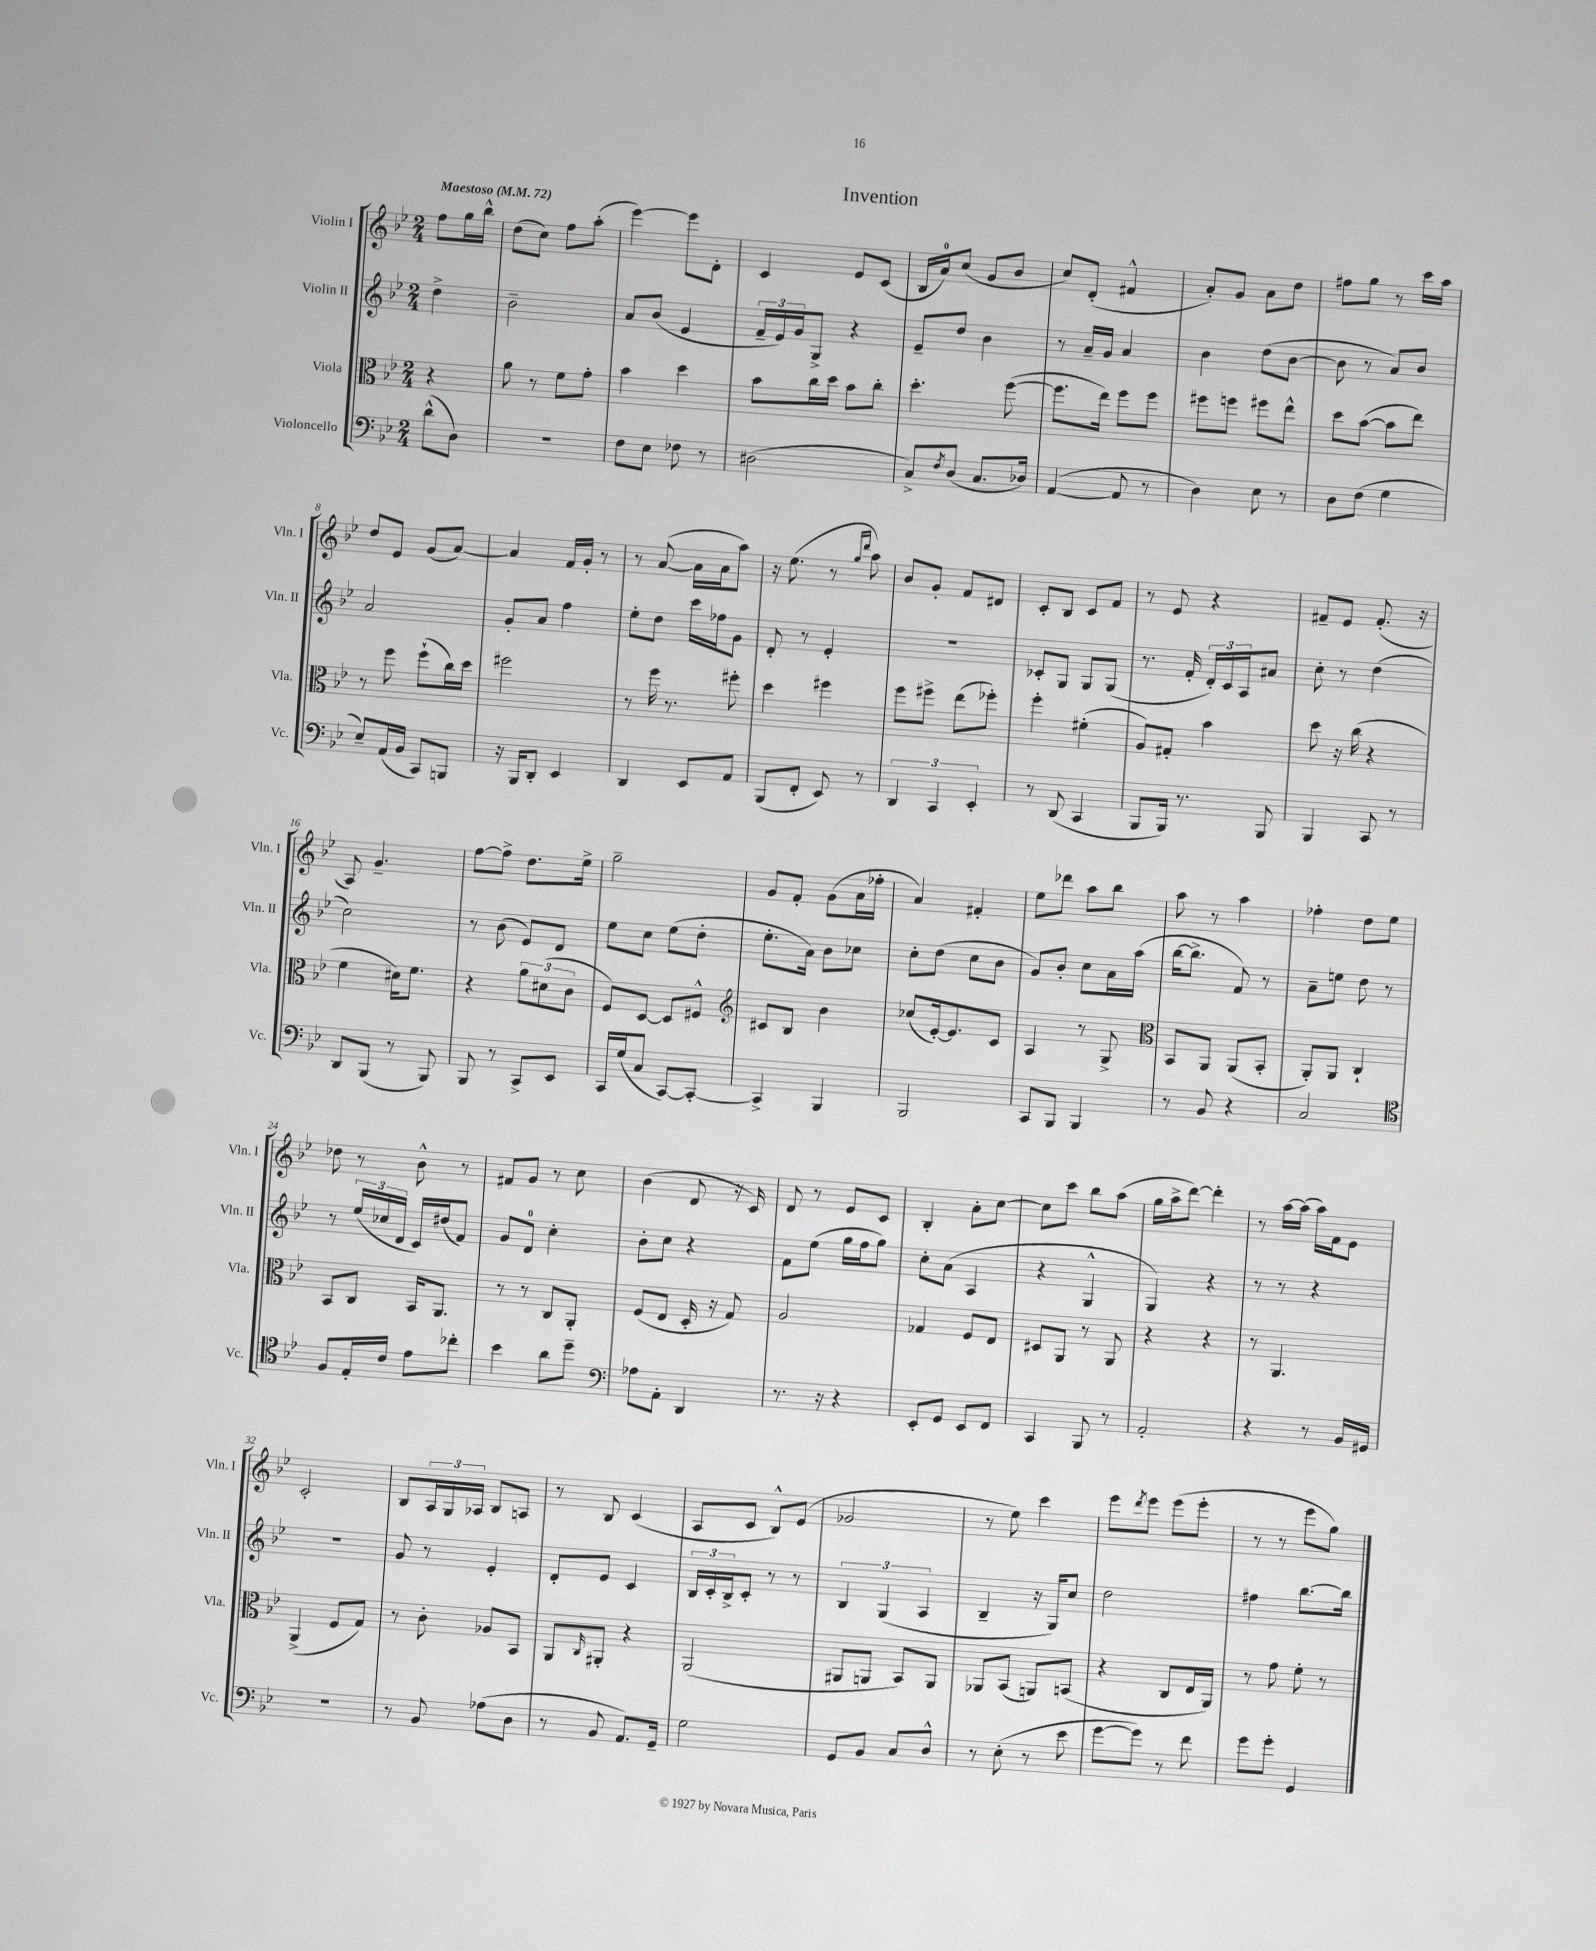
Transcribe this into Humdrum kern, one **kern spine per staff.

**kern	**kern	**kern	**kern
*part4	*part3	*part2	*part1
*staff4	*staff3	*staff2	*staff1
*I"Violoncello	*I"Viola	*I"Violin II	*I"Violin I
*I'Vc.	*I'Vla.	*I'Vln. II	*I'Vln. I
*clefF4	*clefC3	*clefG2	*clefG2
*k[b-e-]	*k[b-e-]	*k[b-e-]	*k[b-e-]
*M2/4	*M2/4	*M2/4	*M2/4
*MM72	*MM72	*MM72	*MM72
=	=	=	=
!	!	!	!LO:TX:a:B:t=Maestoso
(8d^^\L	4r	4dd^\	8ff\L
8D\J)	.	.	16gg\L
.	.	.	16bb-^^\JJ
=1	=1	=1	=1
2r	8a\	2b-~\	(8dd\L
.	8r	.	8cc\J)
.	8f\L	.	8ff\L
.	8g'\J	.	(8aa'\J
=2	=2	=2	=2
8F\L	4b-\	8a/L	[4eee-\)
8E-\J	.	(8b-/J	.
8F-X\	4dd\	4e-/	8eee-\L]
8r	.	.	8d'\J
=3	=3	=3	=3
(2D#X\	8b-\L	24f~/LL	4c/
.	.	24e-/)	.
.	.	24g/J	.
.	16cc\L	8G^/J	.
.	16dd\JJ	.	.
.	8b-\L	4r	8e-/L
.	8cc'\J	.	(8c/J
=4	=4	=4	=4
8C^/L)	4.dd'\	8e-~/L	16B-/LL
.	.	.	16a/J)
8qF/	.	.	.
(8D/J	.	8dd/J	(8cc/J
8.C/L	.	4b-\	8g/L
.	([8ff\	.	8b-/J
16D-X/Jk)	.	.	.
=5	=5	=5	=5
([4AA/	8.ff\L]	8r	8cc/L)
.	.	16a~/LL	(8d'/J
.	16ee-\Jk)	16g/JJ	.
8AA/]	8ff\L	4a/	4f#X^^/
8r	8ff\J	.	.
=6	=6	=6	=6
4D\)	8ff#X\L	4b-\	8a'/L)
.	8ffn\J	.	8g/J
8E-\	8ff#X\L	(8dd\L	8a\L
8r	8ee-^^\J	[8b-\J	8dd\J
=7	=7	=7	=7
8D\L	8dd\L	8b-\]	8ff#X\L
(8F\J	([8b-\J	8r	8gg\J
4G\	8b-\L]	8a/L)	8r
.	8ee-\J)	8b-/J	16ccc\LL
.	.	.	16aa\JJ
!!LO:LB:g=z
=8	=8	=8	=8
8E-~/L)	8r	2a/	8dd/L
(16AA/L	8ff\	.	8e-/J
16BB-/JJ	.	.	.
8CC/L)	(8ff`\L	.	(8g/L
8BBBn/J	16cc\L)	.	[8a/J)
.	16dd\JJ	.	.
=9	=9	=9	=9
16r	2ff#X\	8g'/L	4a/]
16BBB-/KL	.	.	.
8DD'/J	.	8a/J	.
4EE-/	.	4ff\	16f/LL
.	.	.	16g'/JJ
.	.	.	8r
=10	=10	=10	=10
4DD/	8r	8ee-'\L	8r
.	16ff\	8dd\J	([8a/
.	8.r	.	.
8EE-/L	.	16ccc\LL	16a\LL]
.	.	16ff-X\J	16a\J
8AA/J	8ff#X'\	8g\J	8aa\J)
=11	=11	=11	=11
(8BBB-/L	4dd\	8d'/	16r
.	.	.	(8.ee-\
8FF'/J	.	8r	.
8EE-/)	4ff#X\	4e-'/	8r
.	.	.	16qqgg/LL
.	.	.	16qqddd/JJ
8r	.	.	8aa\)
=12	=12	=12	=12
6DD/	8ff\L	2r	8b-/L
.	8ff#X^\J	.	8g'/J
6CC/	.	.	.
.	(8ee-\L	.	8f/L
6EE-'/	.	.	.
.	8ff-X'\J)	.	8d#X/J
=13	=13	=13	=13
8r	4ff'\	8c-X'/L	8c'/L
(8DD/	.	8G/J	8B-/J
4CC/	(4f#X'\	8G/L	8c/L
.	.	(8G/J	8f/J
=14	=14	=14	=14
8BBB-/L	8A/L)	8.r	8r
16BBB-/Jk)	8G#X'/J	.	8e-/
8.r	.	16f'/	.
.	4b-\	24d'/LL)	4r
.	.	24c/	.
.	.	24A/J	.
8BBB-/	.	8a#X/J	.
=15	=15	=15	=15
4BBB-/	8dd\	8cc'\	8f#X~/L
.	16r	8r	8e-/J
.	(16cc\	.	.
8CC/	4r	(4dd\	(8.f#'/
8r	.	.	.
.	.	.	16r
!!LO:LB:g=z
=16	=16	=16	=16
8DD/L	4f\	2cc\)	8A/)
(8BBB-/J	.	.	4.g~/
8r	16d#X\KL)	.	.
.	8.f\J	.	.
8BBB-/)	.	.	.
=17	=17	=17	=17
8BBB-/	4r	8r	[8ff\L
8r	.	(8b-\	8ff^\J]
8CC^/L	12a\L	8e-/L)	8.dd\L
.	(12d#X\	.	.
8EE-/J	.	8d/J	.
.	12c\J	.	.
.	.	.	16ee-^\Jk
=18	=18	=18	=18
16CC/LL	8F/L)	8ee-\L	2gg~\
(16G/J	.	.	.
8C/J	[8D/J	8cc\J	.
[8CC/L)	8D/L]	(8ee-\L	.
8CC'/J_	8F#X^^/J	8dd'\J	.
=19	=19	=19	=19
*	*clefG2	*	*
4CC^/]	8c#X/L	8.ee-'\L	8g/L
.	8B-/J	.	8f'/J
.	.	16a\Jk)	.
4BBB-/	4b-\	8b-\L	(8g\L
.	.	8cc-X\J	16a\L
.	.	.	16ff-X'\JJ
=20	=20	=20	=20
2BBB-/	(8cc-X/L	8cc'\L	4a/)
.	[16e-'/k)	(8dd\J	.
.	8.e-/]	.	.
.	.	8cc\L	4f#X'/
.	8c/J	8b-\J	.
=21	=21	=21	=21
8CC/L	4A/	8g/L)	8ee-\L
8BBB-/J	.	8b-'/J	8ddd-X\J
4BBB-/	8r	8cc\L	8aa\L
.	8G^/	16a\L	8bb-\J
.	.	(16aa\JJ	.
=22	=22	=22	=22
*	*clefC3	*	*
8r	8BB-/L	[16bb-\KL	8aa\
.	.	8.bb-^\J]	.
8BB-/	8AA/J	.	8r
4r	(8AA/L	8f/)	4aa\
.	8BB-'/J	8r	.
=23	=23	=23	=23
2C/	8AA'/L)	8a~\L	4ff-X'\
.	8AA/J	8een\J	.
.	4C`/	8dd\	8dd\L
.	.	8r	8ee-\J
!!LO:LB:g=z
=24	=24	=24	=24
*clefC4	*	*	*
8F/L	8BB-/L	8r	8dd-X\
16E-'/L	8C/J	(24ee-/LL	8r
.	.	24cc-X/	.
16c/JJ	.	.	.
.	.	24d/JJ	.
8e-\L	16BB-/KL	16c/LL)	8b-^^\
.	8.AA/J	(16dd#X/J	.
8cc-X'\J	.	8f/J)	8r
=25	=25	=25	=25
4b-\	8r	8g/L	8f#X/L
.	8r	8d/J	8g/J
8a\L	8C/L	4cc'\	8r
8dd~\J	8AA'/J	.	8cc\
=26	=26	=26	=26
*clefF4	*	*	*
8A-X\L	(8F/L	8b-'\L	(4b-\
8AA'\J	8E-/J	8cc\J	.
4DD/	16D'/	4r	8d/
.	16r	.	.
.	8G/)	.	16r
.	.	.	16c/)
=27	=27	=27	=27
8.r	2A/	8f\L	8d/
.	.	(8ee-\J	8r
16r	.	.	.
4r	.	16gg\LL	8e-/L
.	.	16ff\J	.
.	.	8gg\J)	8c/J
=28	=28	=28	=28
8EE-'/L	4G-X/	8cc'\L	4B-'/
8GG/J	.	(8a\J	.
8EE-/L	8F/L	4A/	8a'\L
8FF/J	8E-/J	.	[8cc\J
=29	=29	=29	=29
4CC/	8D#X/L	4r	8cc\L]
.	8AA/J	.	8ccc\J
8BBB-/	8r	4G^^/	8bb-\L
8r	8AA/	.	(8aa\J
=30	=30	=30	=30
2AA'/	4r	4G/)	16gg\LL
.	.	.	16aa^\J
.	.	.	[8ddd\J)
.	4r	4r	4ddd'\]
=31	=31	=31	=31
4r	8r	8r	8r
.	4.AA/	8r	[16aa\LL
.	.	.	(16aa\JJ]
8r	.	4r	16aa\LL)
.	.	.	16f\J
16BB-/LL	.	.	8e-\J
16GG#X/JJ	.	.	.
!!LO:LB:g=z
=32	=32	=32	=32
2r	(4AA^/	2r	2c'/
.	8F/L	.	.
.	8G/J)	.	.
=33	=33	=33	=33
8r	8r	8g/	8B-/L
8BB-/	8c'\	8r	24A/L
.	.	.	24G/
.	.	.	24A-X/JJ
(8A-X\L	8A-X/L	4e-'/	8B-/L
8D\J	8BB-/J	.	8An/J
=34	=34	=34	=34
8r	8AA/L	8d'/L	8r
.	16qqC/	.	.
8BB-/	8AA#X'/J	8e-/J	8B-/
8.AA/L)	4r	4c/	(4c/
16GG~/Jk	.	.	.
=35	=35	=35	=35
2G\	(2AA/	24B-/LL	8A/L
.	.	24c'/	.
.	.	24B-^/J	.
.	.	8c'/J	8c/J
.	.	8r	8B-^^/L)
.	.	8r	(8e-/J
=36	=36	=36	=36
8GG/L	8AA#X/L	6B-/	2g-X/
8BB-/J	8AAn/J	.	.
.	.	(6G/	.
8C/L	8BB-/L)	.	.
.	.	6A/	.
8D^^/J	8AA/J	.	.
=37	=37	=37	=37
8r	8AA-X/L	4B-~/	8r
(8E-'\	(8BB-/J	.	8ee-\)
8r	8AAn/L)	16r	4ccc\
.	.	16G/KL)	.
8e-\	(8BBn/J	8cc/J	.
=38	=38	=38	=38
[8g\L	4r	2dd\	8eee-\L
.	.	.	8qddd/
8g\J])	.	.	8eee-\J
8r	8C/L	.	(8eee-\L
8f\	16E-/L	.	8eee-'\J
.	16AA/JJ)	.	.
=39	=39	=39	=39
8g\L	8r	4ff#X\	8r
8g'\J	8g\	.	8r
4GG/	8f'\	[8.bb-\L	8eee-\L
.	8r	.	8gg\J)
.	.	16bb-\Jk]	.
==	==	==	==
*-	*-	*-	*-
